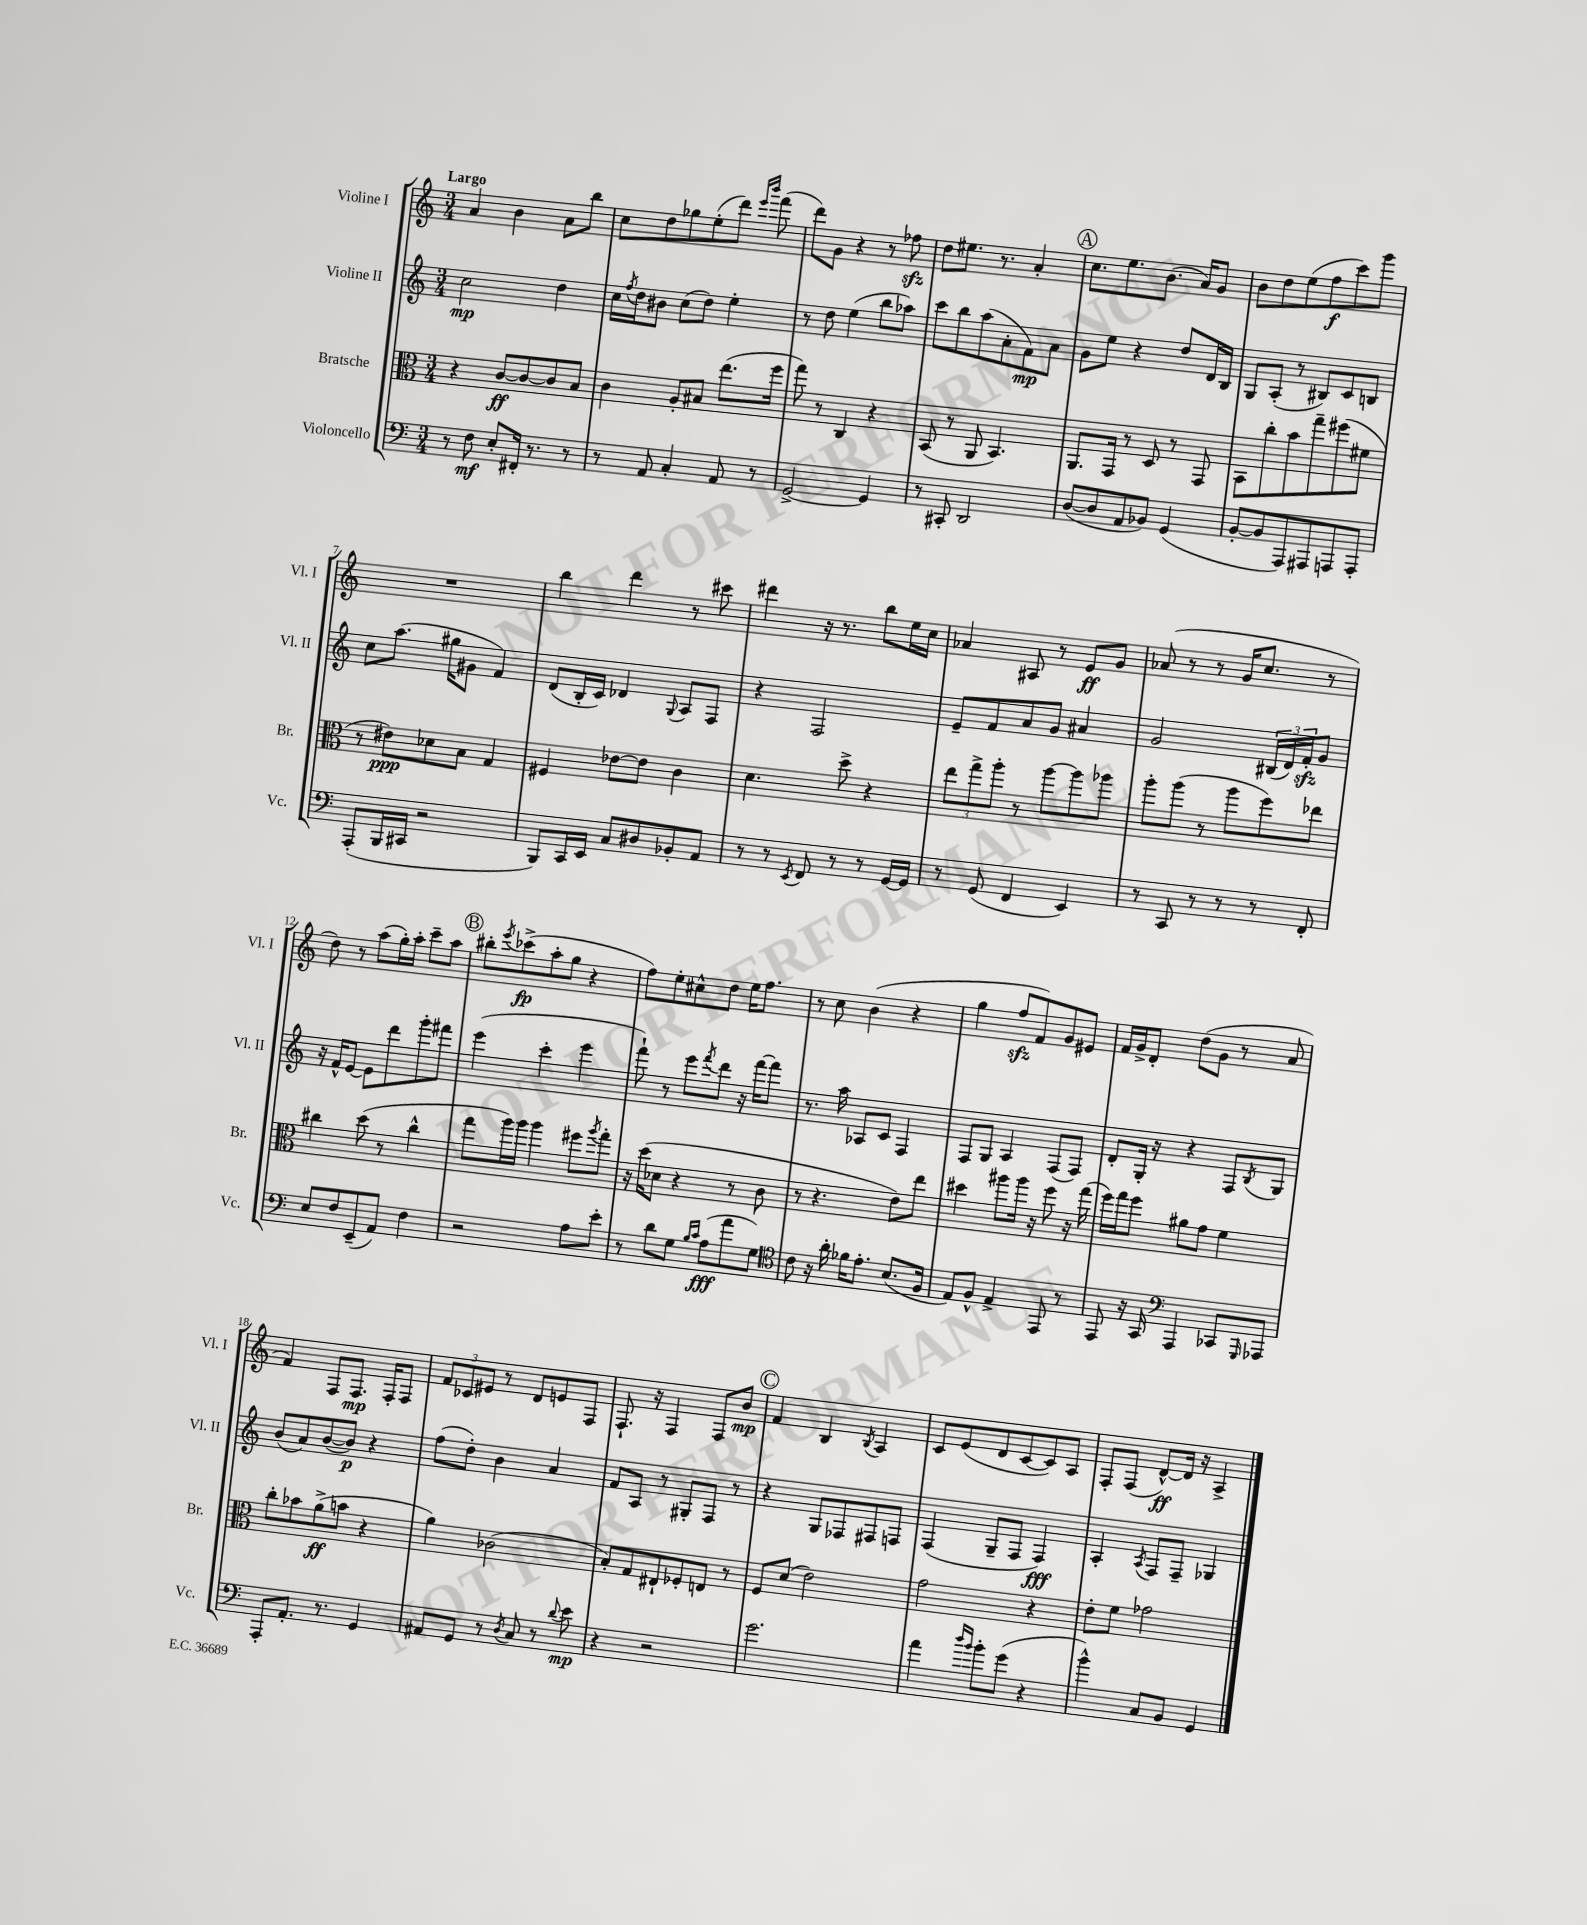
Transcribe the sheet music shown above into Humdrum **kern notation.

**kern	**kern	**kern	**kern
*staff4	*staff3	*staff2	*staff1
*clefF4	*clefC3	*clefG2	*clefG2
*k[]	*k[]	*k[]	*k[]
*M3/4	*M3/4	*M3/4	*M3/4
8r	4r	2cc	4a
8F	.	.	.
8E'	[8c	.	4b
16FF#'	8c_	.	.
8.r	.	.	.
.	8c]	4dd	8a
8r	8B	.	8bb
=	=	=	=
8r	4c	16cc	8cc
.	.	8qff	.
.	.	16dd	.
8AA	.	8b#	8dd
4C'	8A'	(8cc	8gg-
.	8B#	8dd)	(8ee'
8AA	(8.ee	4ee'	8ddd)
.	.	.	16qqeee
.	.	.	16qqbbb
8r	.	.	(8fff
.	16ff	.	.
=	=	=	=
[2GG^	8gg)	8r	8ddd)
.	8r	8dd	8g
.	4C	(4ee	4r
4GG]	4r	8bb	8r
.	.	8aa-)	8ff-
=	=	=	=
8r	(8BB	8ccc	8dd
8CC#'	8r	8bb	8.ee#
2DD	8AA	(8aa	.
.	.	.	8.r
.	4.BB)	8a'	.
.	.	8f)	4a'
.	.	8a	.
=	=	=	=
([8D	8.AA	8g	8.cc
8D]	.	8ee	.
.	16GG	.	8.ee
8AA	8r	4r	.
8BB-)	8D	.	(8.b
(4GG	8r	8dd	.
.	.	.	16a)
.	8GG	16d	8g
.	.	16B	.
=	=	=	=
[8BB'	8BB	8G	8b
8BB]	8cc'	(8A'	8dd
8AAA)	8b	8r	(8ee
8AAA#	8gg~	8B#)	8ff
8AAA	(8ff#	8c	8ccc)
8AAA'	8f#	8B	8ggg
=	=	=	=
(8AAA'	8r	8cc	2.r
16BBB	8e#)	(8.aa	.
16CC#	.	.	.
2r	8d-	.	.
.	.	16gg#	.
.	8B	8g#	.
.	4G	4f)	.
=	=	=	=
8BBB)	4F#	(8d	4bb
16CC	.	16B'	.
16EE	.	16c)	.
8C	[8e-	4d-	4ddd
8D#	8e-]	.	.
.	.	8qqG	.
8BB-'	4c	8A	8r
8AA	.	8F	8ccc#
=	=	=	=
8r	4.d	4r	4ddd#
8r	.	.	.
8qEE	.	.	.
8FF	.	2F	16r
.	.	.	8.r
8r	8dd^	.	.
8r	4r	.	8bb
[16GG	.	.	16ee
16GG]	.	.	16cc
=	=	=	=
8r	12ee	8e~	4a-
.	12gg^	.	.
(8GG	.	8f	.
.	12aa'	.	.
4FF	8r	8a	8A#
.	[8aa	8g	8r
4EE)	8aa]	4a#	8e
.	8aa-	.	8g
=	=	=	=
8r	8aa'	2g	(8a-
8CC	(8aa	.	8r
8r	8r	.	8r
8r	8aa	.	16g
.	.	.	8.cc
8r	8ff)	(24B#	.
.	.	24d)	.
.	.	24f'	.
8FF'	8ee-	8g	8r
=	=	=	=
8E	4cc#	16r	8dd)
.	.	16f^^	.
8F	.	[8e	8r
(8EE~	(8dd	8e]	(8aa
8AA)	8r	8ddd	16gg')
.	.	.	16aa'
4F	4cc#^^	8ggg'	8ccc~
.	.	8fff#	8aa
=	=	=	=
2r	8gg	(4eee	8bb#'
.	.	.	8qeee
.	16aa)	.	(8ccc-^
.	16aa	.	.
.	4aa	4ccc'	8aa'
.	.	.	8gg
8A	8ff#	4eee	4r
.	8qaa	.	.
8e'	8gg'	.	.
=	=	=	=
8r	16r	8fff`)	8ff)
.	(16dd	.	.
8d	8d-	8r	8ee'
8G	4r	8eee	8cc#^^
16qqB	.	.	.
16qqc	.	8qfff	.
(8A	.	8ddd	8dd
8a	8r	16r	16ee
.	.	[16fff	8.ff
8G)	8c	8fff]	.
=	=	=	=
*clefC4	*	*	*
8c	8r	8.r	8r
16r	4.r	.	8cc
16a'	.	16aa	.
16f-	.	8A-	(4b
8.e'	.	.	.
.	.	8c	.
(8.B	8e)	4F	4r
.	8ee	.	.
16F	.	.	.
=	=	=	=
8E)	4dd#	8F	4gg
8F^^	.	8G	.
4E^	8aa#	4A	8ff
.	16aa#	.	8f)
.	16r	.	.
8EE	8ff	(8F	8g
8r	16r	8F)	8e#
.	(16gg	.	.
=	=	=	=
8EE	16ff)	8d'	16f
.	16gg	.	16g^
16r	8ff	16G'	8d'
16GG	.	16r	.
*clefF4	*	*	*
4AAA	8a#	4r	(8dd
.	8g	.	8g
8CC-	4f	8F	8r
16qqGGG	.	8qB	.
8AAA-	.	8G	8a
=	=	=	=
8AAA'	8cc'	(8b	4f)
8.AA'	8b-	8a)	.
.	(8a^	([8b	8F
8.r	.	.	.
.	8b	8b])	8.F
4GG	4r	4r	.
.	.	.	16F'
.	.	.	8F
=	=	=	=
8AA#	4a)	(8ff	12f
.	.	.	12c-
8GG	.	8dd')	.
.	.	.	12e#
8r	(2c-	4b	8r
8qD	.	.	.
8C	.	.	8d
8r	.	4a	8e
8qqd	.	.	.
8e	.	.	8F
=	=	=	=
4r	8B')	8f	8.F`
.	8G	8A	.
.	.	.	16r
2r	8E#`	8r	4F
.	8F-'	8G#'	.
.	8E	8F	8F
.	8r	8r	8b
=	=	=	=
2.g	8F	4r	4f
.	(8d	.	.
.	2e)	8G	4B
.	.	8F-	.
.	.	.	8qB
.	.	8F#	4A
.	.	8F	.
=	=	=	=
4a	2g	(4F	8c
.	.	.	(8e
16qqdd	.	.	.
16qqb	.	.	.
8b'	.	8G~	8d
(8g	.	8F	[8c
4r	4r	4F)	8c])
.	.	.	8A
=	=	=	=
4b^^)	8e'	4A'	8F'
.	8f	.	(8F
.	.	8qA	.
8C	2g-	8F	[8d^^)
8BB	.	8F~	16d]
.	.	.	16r
4GG	.	4G-	4A^
==	==	==	==
*-	*-	*-	*-
